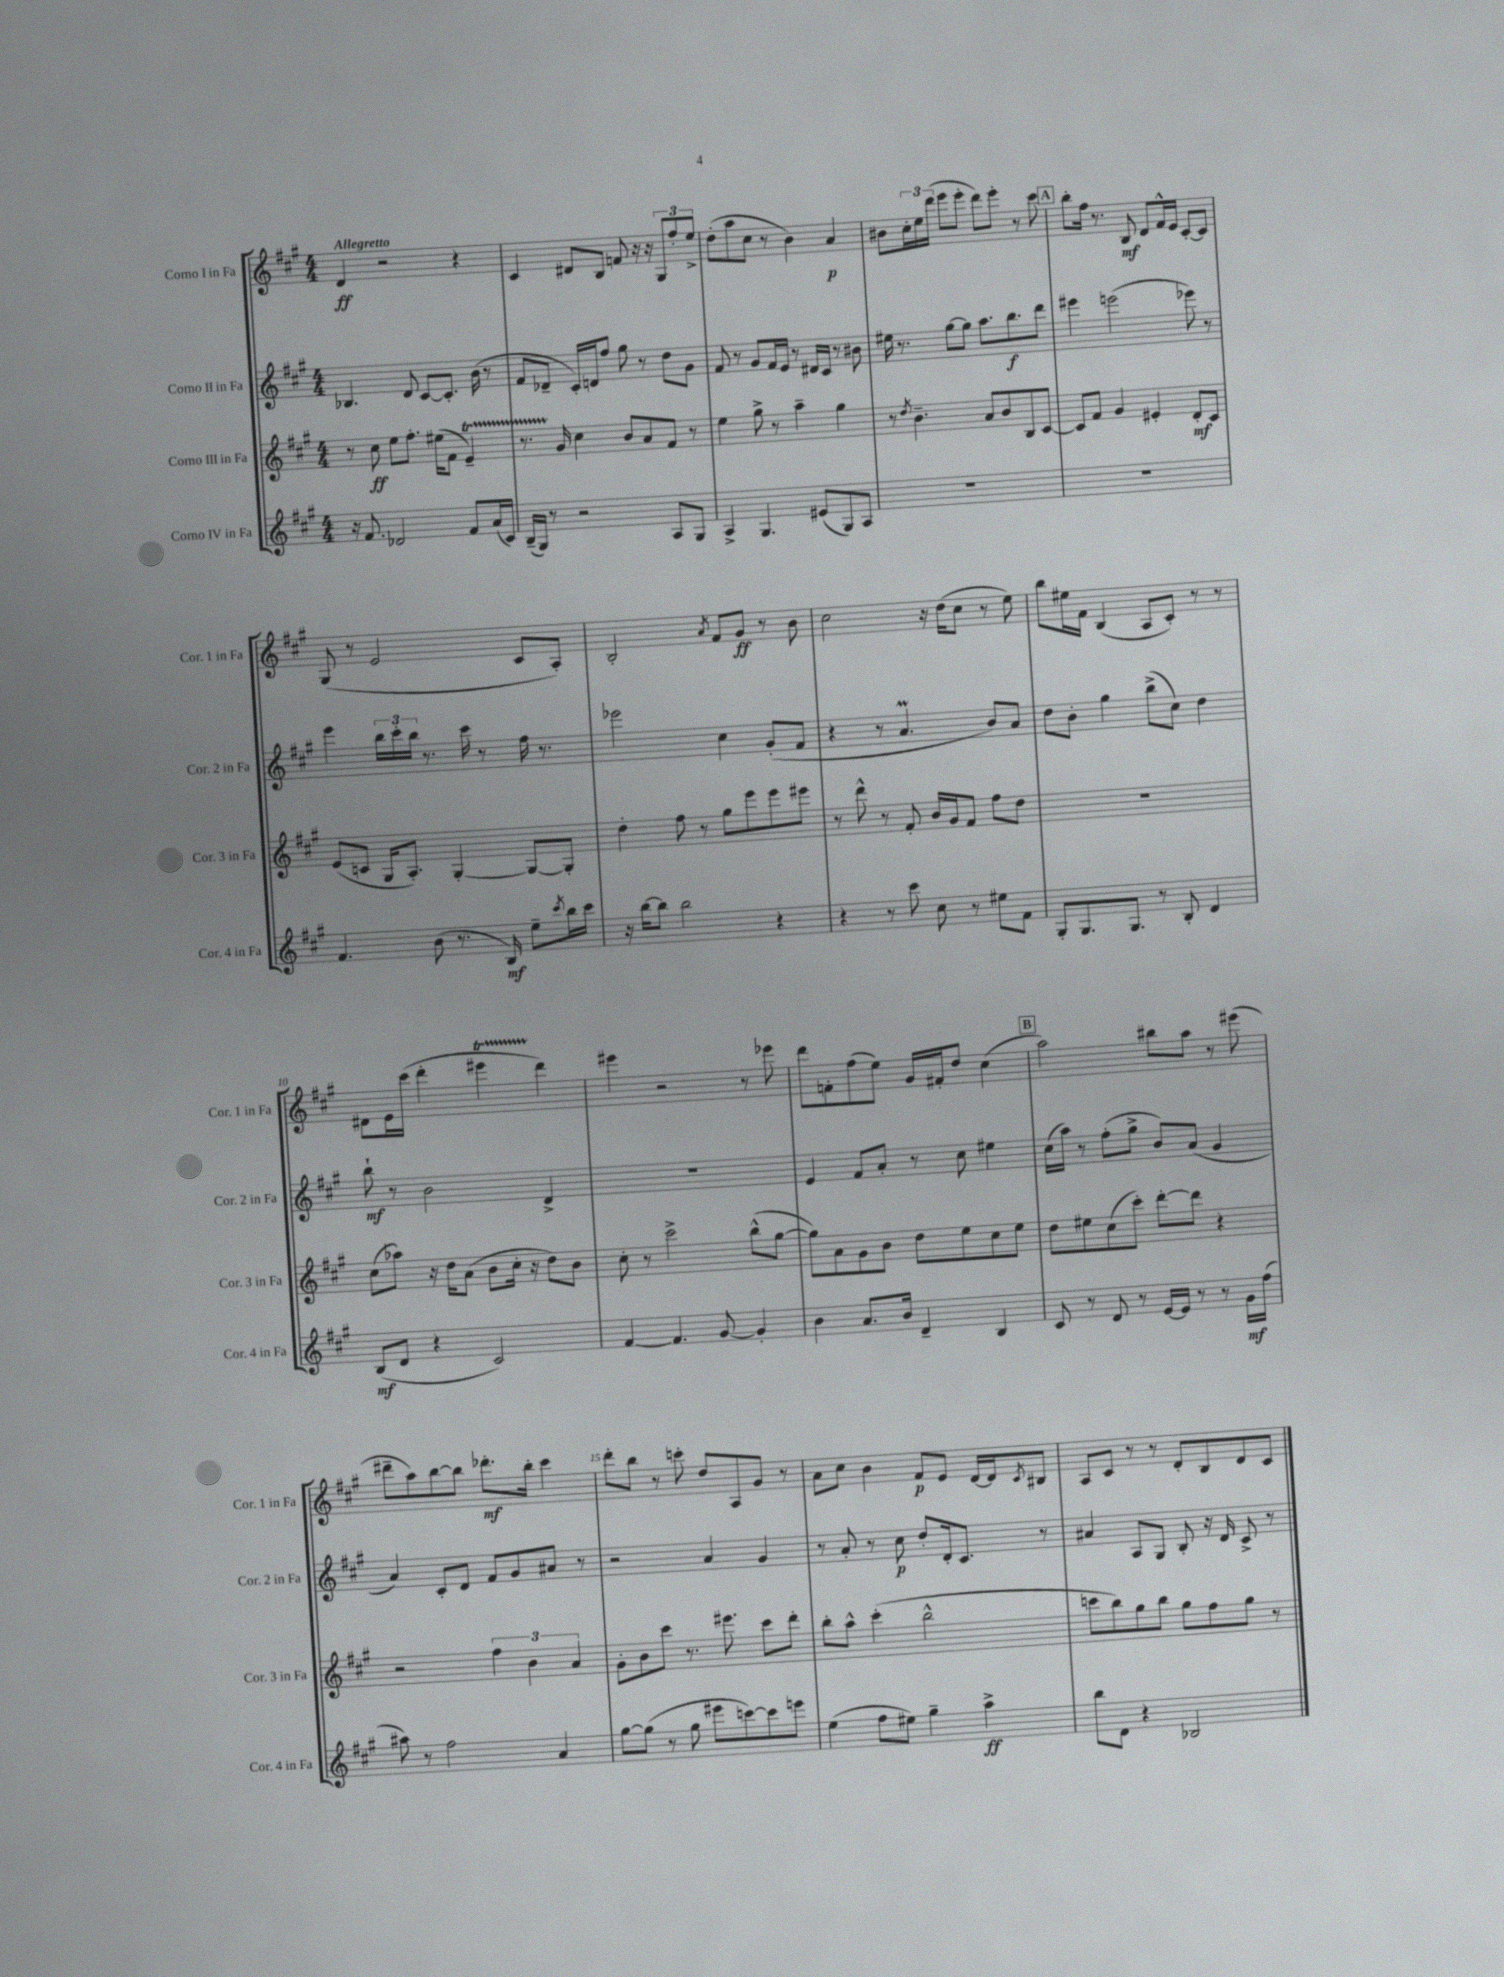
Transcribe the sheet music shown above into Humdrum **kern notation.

**kern	**kern	**kern	**kern
*staff4	*staff3	*staff2	*staff1
*clefG2	*clefG2	*clefG2	*clefG2
*k[f#c#g#]	*k[f#c#g#]	*k[f#c#g#]	*k[f#c#g#]
*M4/4	*M4/4	*M4/4	*M4/4
16r	8r	4.B-	4d
8.f#	.	.	.
.	8cc#	.	.
2d-	8ee	.	2r
.	8.ff#'	8d	.
.	.	[8c#	.
.	(16ee#	.	.
.	8f#	8.c#']	.
8f#	4e~)	.	4r
.	.	(16b	.
(16a	.	8r	.
16c#)	.	.	.
=	=	=	=
(16B~	8.r	8f#	4c#
16G#)	.	.	.
8r	.	8d-~	.
.	16g#	.	.
2r	4cc#	16c#')	8d#
.	.	16d	.
.	.	8ff#	8B
.	8b	8gg#	8f
.	8a	8r	16r
.	.	.	16r
8A	8f#	8dd	12G#
.	.	.	12ff#'
8G#	8r	8g#	.
.	.	.	12ee^
=	=	=	=
4A^	4ee	8f#	(8dd'
.	.	8r	8aa
4.G#	8gg#^	8g#	8cc#
.	8r	16f#	8r
.	.	16e	.
.	4aa~	8r	4b)
(8e#	.	16d#	.
.	.	16c#	.
8G#)	4gg#	8r	4a
8A	.	8b#	.
=	=	=	=
1r	8r	16ee#	8b#
.	.	8.r	.
.	8qdd	.	.
.	4.b~	.	24cc#'
.	.	.	24ee
.	.	.	(24ddd
.	.	[8gg#	8eee
.	.	8gg#]	8eee'
.	8a	8.aa	8ddd)
.	8b	.	8eee'
.	.	8.bb	.
.	8B	.	8r
.	[8c#	8ddd	8ccc#
=	=	=	=
1r	8c#]	4eee#	8bb'
.	8f#	.	16ff#
.	.	.	8.r
.	4g#	(2eee	.
.	.	.	8B
.	4e#'	.	8d
.	.	.	16f#^^
.	.	.	16e
.	8d'	8eee-)	[8c#'
.	8c#	8r	8c#]
=	=	=	=
4.f#	(8e	4eee	(8G#
.	8c	.	8r
.	16G#	24bb	2e
.	.	24ccc#'	.
.	8.A')	.	.
.	.	24bb	.
(8b	.	8.r	.
8.r	[4G#'	.	.
.	.	16ccc#	.
.	.	8r	.
16B)	.	.	.
8ee~	8G#_	16ff#	8c#
.	.	8.r	.
8qccc#	.	.	.
16bb	8G#']	.	8A')
16ccc#	.	.	.
=	=	=	=
16r	4dd'	2eee-	2B'
[16bb	.	.	.
8bb]	.	.	.
2bb	8ff#	.	.
.	8r	.	.
.	.	.	8qa
.	8gg#	4cc#	8f#
.	8eee	.	8g#
4r	8eee	(8g#'	8r
.	8eee#	8f#	8b
=	=	=	=
4r	8r	4r	2cc#
.	8ddd^^	.	.
8r	8r	8r	.
8ccc#	8f#'	4.a	.
8cc#	16b	.	16r
.	16g#	.	(16dd
8r	8f#	.	8cc#
8ee#	8ff#	8b)	8r
8f#	8dd	8a	8ee)
=	=	=	=
8G#'	1r	8dd	8bb
8.G#	.	8b'	16ee#
.	.	.	16f#
.	.	4gg#	(4B
8.G#	.	.	.
8r	.	(8bb^	8A
8B'	.	8cc#)	8c#')
4d	.	4dd	8r
.	.	.	8r
=	=	=	=
(8B	(8cc#	8bb`	8d#
8d	8aa-)	8r	16e
.	.	.	(16ccc#
4r	16r	2b	4ddd'
.	16dd	.	.
.	(8a	.	.
2c#)	8b	.	4eee#
.	16cc#'	.	.
.	16r	.	.
.	8dd)	4d^	4ddd)
.	8b	.	.
=	=	=	=
[4f#	8cc#'	1r	4eee#
.	8r	.	.
4.f#]	2ccc#^	.	2r
[8g#	.	.	.
4g#']	(8bb^^	.	8r
.	[8gg#	.	8eee-
=	=	=	=
4b	8gg#])	4e	8ddd
.	8a	.	8f'
8.a	8g#	8f#	(8ff#
.	8b	8a'	8ee)
16b	.	.	.
4d~	8dd	8r	16g#
.	.	.	16f#'
.	8ee	8cc#	8dd
4B	8cc#	4ee#	(4cc#
.	8ee	.	.
=	=	=	=
8c#	8dd	(16cc#	2aa)
.	.	16aa)	.
8r	8ee#	8r	.
8d	(8cc#	(8ff#'	.
8r	8ccc#')	8gg#^	.
[16e	[8ddd'	8b)	8bb#
16e]	.	.	.
8r	8ddd]	(8a	8aa
8r	4r	4g#	8r
16g#	.	.	(8eee#
(16ff#	.	.	.
=	=	=	=
8aa#)	2r	4a)	8ddd#~
8r	.	.	8aa)
2ff#	.	8c#'	[8bb
.	.	8d	8bb]
.	6ff#	8f#	8.ddd-'
.	.	8g#	.
.	6b	.	.
.	.	.	16bb'
4a	.	8a#	4ccc#
.	6a	.	.
.	.	8r	.
=	=	=	=
[8gg#	8g#'	2r	8ddd'
(8gg#]	8b	.	8bb
8r	8ccc#	.	8r
8gg#	8.r	.	8ccc'
8eee#	.	4a	8dd
.	8.eee#	.	.
[8ccc)	.	.	8A
8ccc]	8ccc#	4g#	8g#
8eee	8ddd'	.	8r
=	=	=	=
(4ee	8bb'	8r	8a
.	8aa^^	8a'	8cc#
8ff#	(4ccc#'	8r	4b
8ee#)	.	8cc#	.
4gg#~	2bb^^	8dd'	8f#
.	.	16d'	8e
.	.	8.c#	.
4aa^	.	.	[16d
.	.	.	16d]
.	.	.	8qc#
.	.	8r	8B#
=	=	=	=
8bb	8ccc	4a#	8A
8d	8bb)	.	8c#
4r	8gg#	8A	8r
.	8bb	8G#	8r
2B-	8gg#	8B'	8d'
.	8ff#	16r	8B
.	.	16d	.
.	8gg#	8c#^	8d
.	8r	8r	8c#
==	==	==	==
*-	*-	*-	*-
